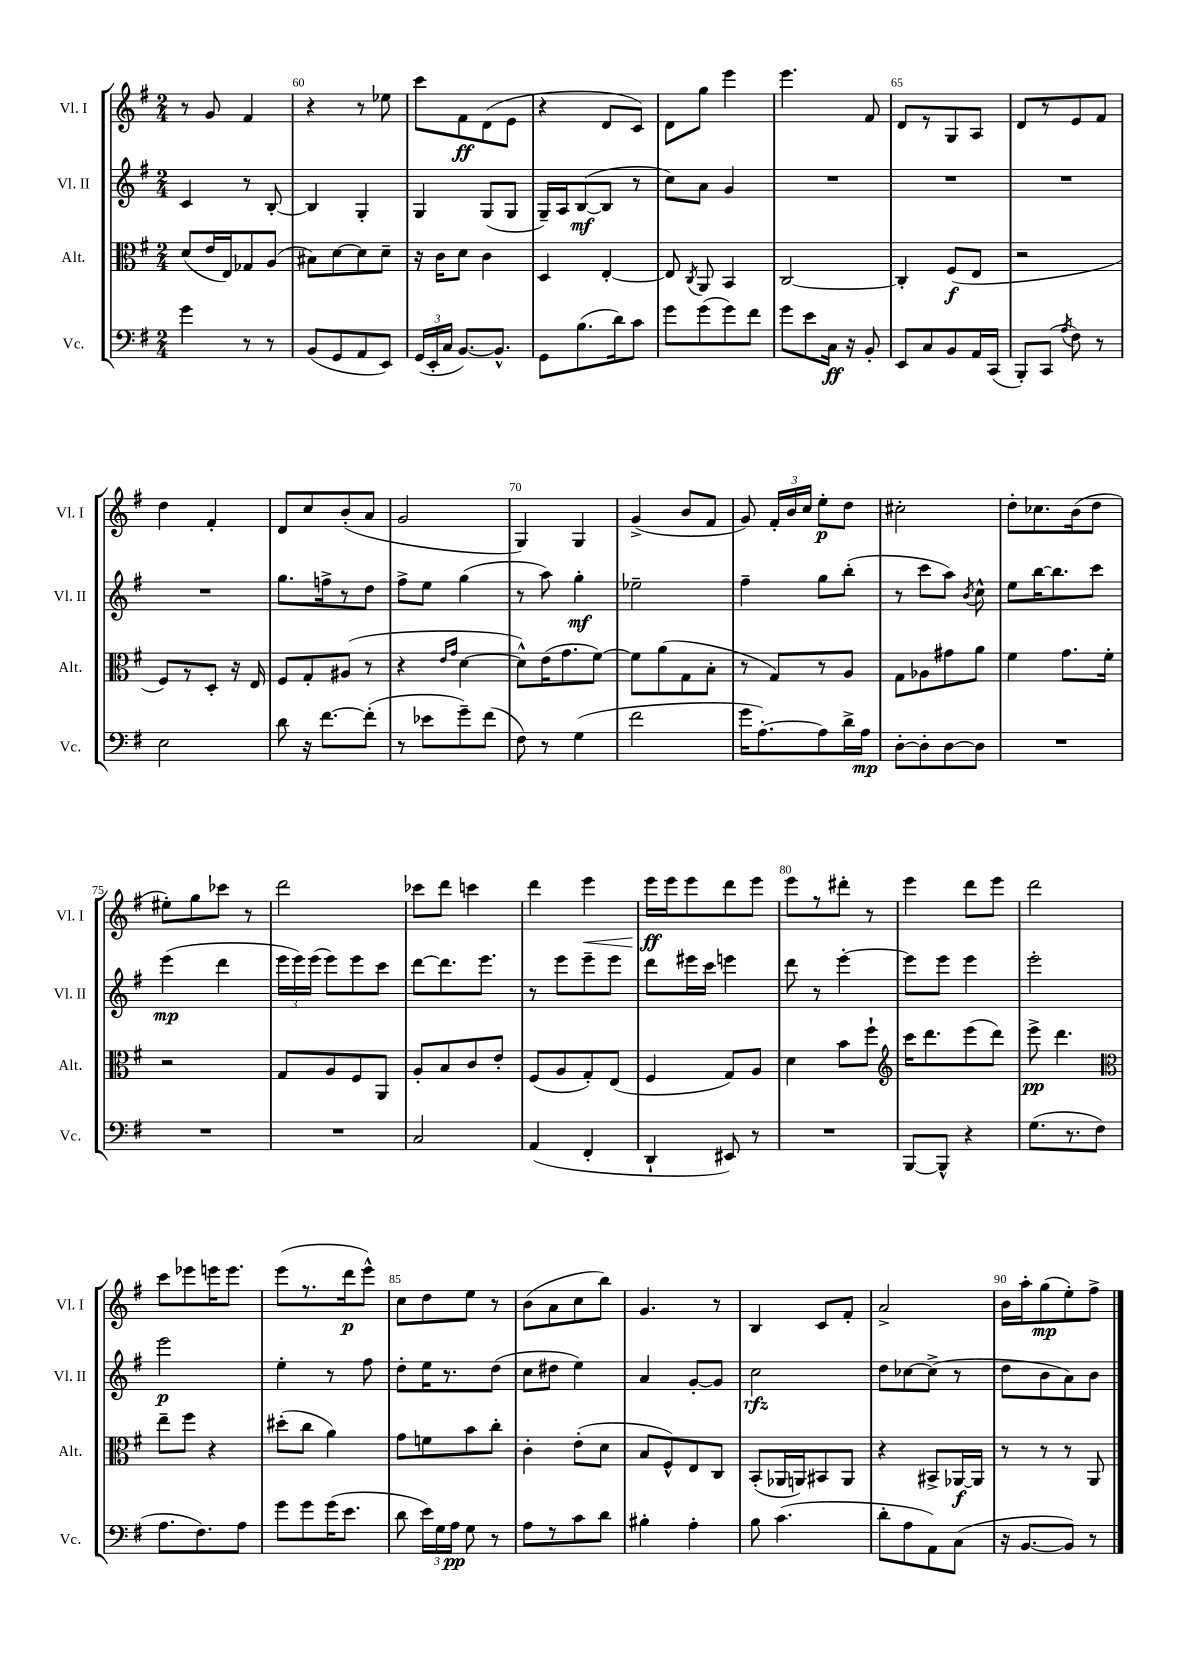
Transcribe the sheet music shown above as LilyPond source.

<<
\new StaffGroup <<
\new Staff = "s0" \with { instrumentName = "Vl. I" shortInstrumentName = "Vl. I" } {
    \clef treble \key g \major \numericTimeSignature \time 2/4
    \autoBeamOff r8 g'8 fis'4 |
    r4 r8 ees''8 |
    c'''8[ fis'8\ff d'8( e'8] |
    r4 d'8[ c'8]) |
    d'8[ g''8] e'''4 |
    e'''4. fis'8 |
    d'8[ r8 g8 a8] |
    d'8[ r8 e'8 fis'8] |
    d''4 fis'4-. |
    d'8[ c''8 b'8-.( a'8] |
    g'2 |
    g4) g4 |
    g'4->( b'8[ fis'8] |
    g'8) \tuplet 3/2 { fis'16[-. b'16 c''16] } e''8[-.\p d''8] |
    cis''2-. |
    d''8[-. ces''8. b'16( d''8] |
    eis''8[-.) g''8 ces'''8] r8 |
    d'''2 |
    ces'''8[ d'''8] c'''4 |
    d'''4 e'''4\< |
    e'''16[\ff\! e'''16 e'''8 d'''8 e'''8] |
    e'''8[ r8 dis'''8]-. r8 |
    e'''4 d'''8[ e'''8] |
    d'''2 |
    c'''8[ ees'''8 e'''16 e'''8.] |
    e'''8[( r8. d'''16\p e'''8]-^) |
    c''8[ d''8 e''8] r8 |
    b'8[( a'8 c''8 b''8]) |
    g'4. r8 |
    b4 c'8[ fis'8]-. |
    a'2-> |
    b'16[ a''16-. g''8\mp( e''8-.) fis''8]-> \bar "|." |
}
\new Staff = "s1" \with { instrumentName = "Vl. II" shortInstrumentName = "Vl. II" } {
    \clef treble \key g \major \numericTimeSignature \time 2/4
    \autoBeamOff c'4 r8 b8~-. |
    b4 g4-. |
    g4 g8[( g8] |
    g16[--) a16 b8~\mf( b8] r8 |
    c''8[) a'8] g'4 |
    R2 |
    R2 |
    R2 |
    R2 |
    g''8.[ f''16-> r8 d''8] |
    fis''8[-> e''8] g''4( |
    r8 a''8) g''4-.\mf |
    ees''2-- |
    fis''4-- g''8[ b''8]-.( |
    r8 c'''8[ a''8]) \acciaccatura { b'8 } c''8-^ |
    e''8[ b''16~ b''8. c'''8] |
    e'''4\mp( d'''4 |
    \tuplet 3/2 { e'''16[ e'''16) e'''16]( } e'''8[) e'''8 c'''8] |
    d'''8[~ d'''8. e'''8.] |
    r8 e'''8[ e'''8-- e'''8] |
    d'''8[ eis'''16 c'''16] e'''4 |
    d'''8 r8 e'''4~-. |
    e'''8[ e'''8] e'''4 |
    e'''2-. |
    e'''2\p |
    e''4-. r8 fis''8 |
    d''8[-. e''16 r8. d''8]( |
    c''8[ dis''8] e''4) |
    a'4 g'8[~-. g'8] |
    c''2\rfz |
    d''8[ ces''8~ ces''8]->( r8 |
    d''8[ b'8 a'8) b'8] \bar "|." |
}
\new Staff = "s2" \with { instrumentName = "Alt." shortInstrumentName = "Alt." } {
    \clef alto \key g \major \numericTimeSignature \time 2/4
    \autoBeamOff d'8[( e'16 e16) ges8 a8]( |
    bis8[) d'8~ d'8 d'8]-- |
    r16 c'16[ d'8] c'4 |
    d4 e4~-. |
    e8 \acciaccatura { c8 } a,8 b,4 |
    c2~ |
    c4-. fis8[\f( e8] |
    r2 |
    fis8[) r8 d8]-. r16 e16 |
    fis8[ g8-. ais8]( r8 |
    r4 \grace { e'16[ g'16] } d'4~ |
    d'8[-^) e'16( g'8. fis'8]~) |
    fis'8[ a'8( g8 b8]-. |
    r8 g8[) r8 a8] |
    g8[ aes8 gis'8 a'8] |
    fis'4 g'8.[ fis'16]-. |
    r2 |
    g8[ a8 fis8 a,8] |
    a8[-. b8 c'8 e'8]-. |
    fis8[( a8 g8-.) e8]( |
    fis4 g8[) a8] |
    d'4 b'8[ fis''8]-! |
    \clef treble c'''16[ d'''8. e'''8( d'''8]) |
    e'''8->\pp d'''4. |
    \clef alto e''8[-- fis''8] r4 |
    dis''8[-.( c''8] a'4) |
    g'8[ f'8 b'8 c''8]-. |
    c'4-. e'8[-.( d'8] |
    b8[ fis8-^) e8 c8] |
    b,8[-.( aes,16 a,16) bis,8 a,8] |
    r4 bis,8[-> aes,16~\f aes,16] |
    r8 r8 r8 a,8 \bar "|." |
}
\new Staff = "s3" \with { instrumentName = "Vc." shortInstrumentName = "Vc." } {
    \clef bass \key g \major \numericTimeSignature \time 2/4
    \autoBeamOff g'4 r8 r8 |
    b,8[( g,8 a,8 e,8]) |
    \tuplet 3/2 { g,16[( e,16-. c16] } b,8.[~) b,8.]-^ |
    g,8[ b8.( d'16) c'8] |
    g'8[ g'8( g'8) fis'8] |
    g'8[ e'8 c16]\ff r16 b,8-. |
    e,8[ c8 b,8 a,16 c,16]( |
    b,,8[-.) c,8]( \acciaccatura { a8 } fis8) r8 |
    e2 |
    d'8 r16 fis'8.[~ fis'8]-.( |
    r8 ees'8[ g'8--) fis'8]( |
    fis8) r8 g4( |
    fis'2 |
    g'16[ a8.~-.) a8 d'16-> a16]\mp |
    d8[~-. d8-. d8~ d8] |
    R2 |
    R2 |
    R2 |
    c2 |
    a,4( fis,4-. |
    d,4-! eis,8) r8 |
    R2 |
    b,,8[~ b,,8]-^ r4 |
    g8.[( r8. fis8] |
    a8.[ fis8.) a8] |
    g'8[ g'8 g'16( e'8.] |
    d'8 \tuplet 3/2 { e'16[) g16 a16]\pp } g8 r8 |
    a8[ r8 c'8 d'8] |
    bis4-. a4-. |
    b8 c'4.( |
    d'8[-. a8 a,8) c8]( |
    r16 b,8.[~ b,8]) r8 \bar "|." |
}
>>
>>
\layout { \context { \Score currentBarNumber = #59 \override BarNumber.break-visibility = ##(#f #t #t) barNumberVisibility = #(every-nth-bar-number-visible 5) } }
